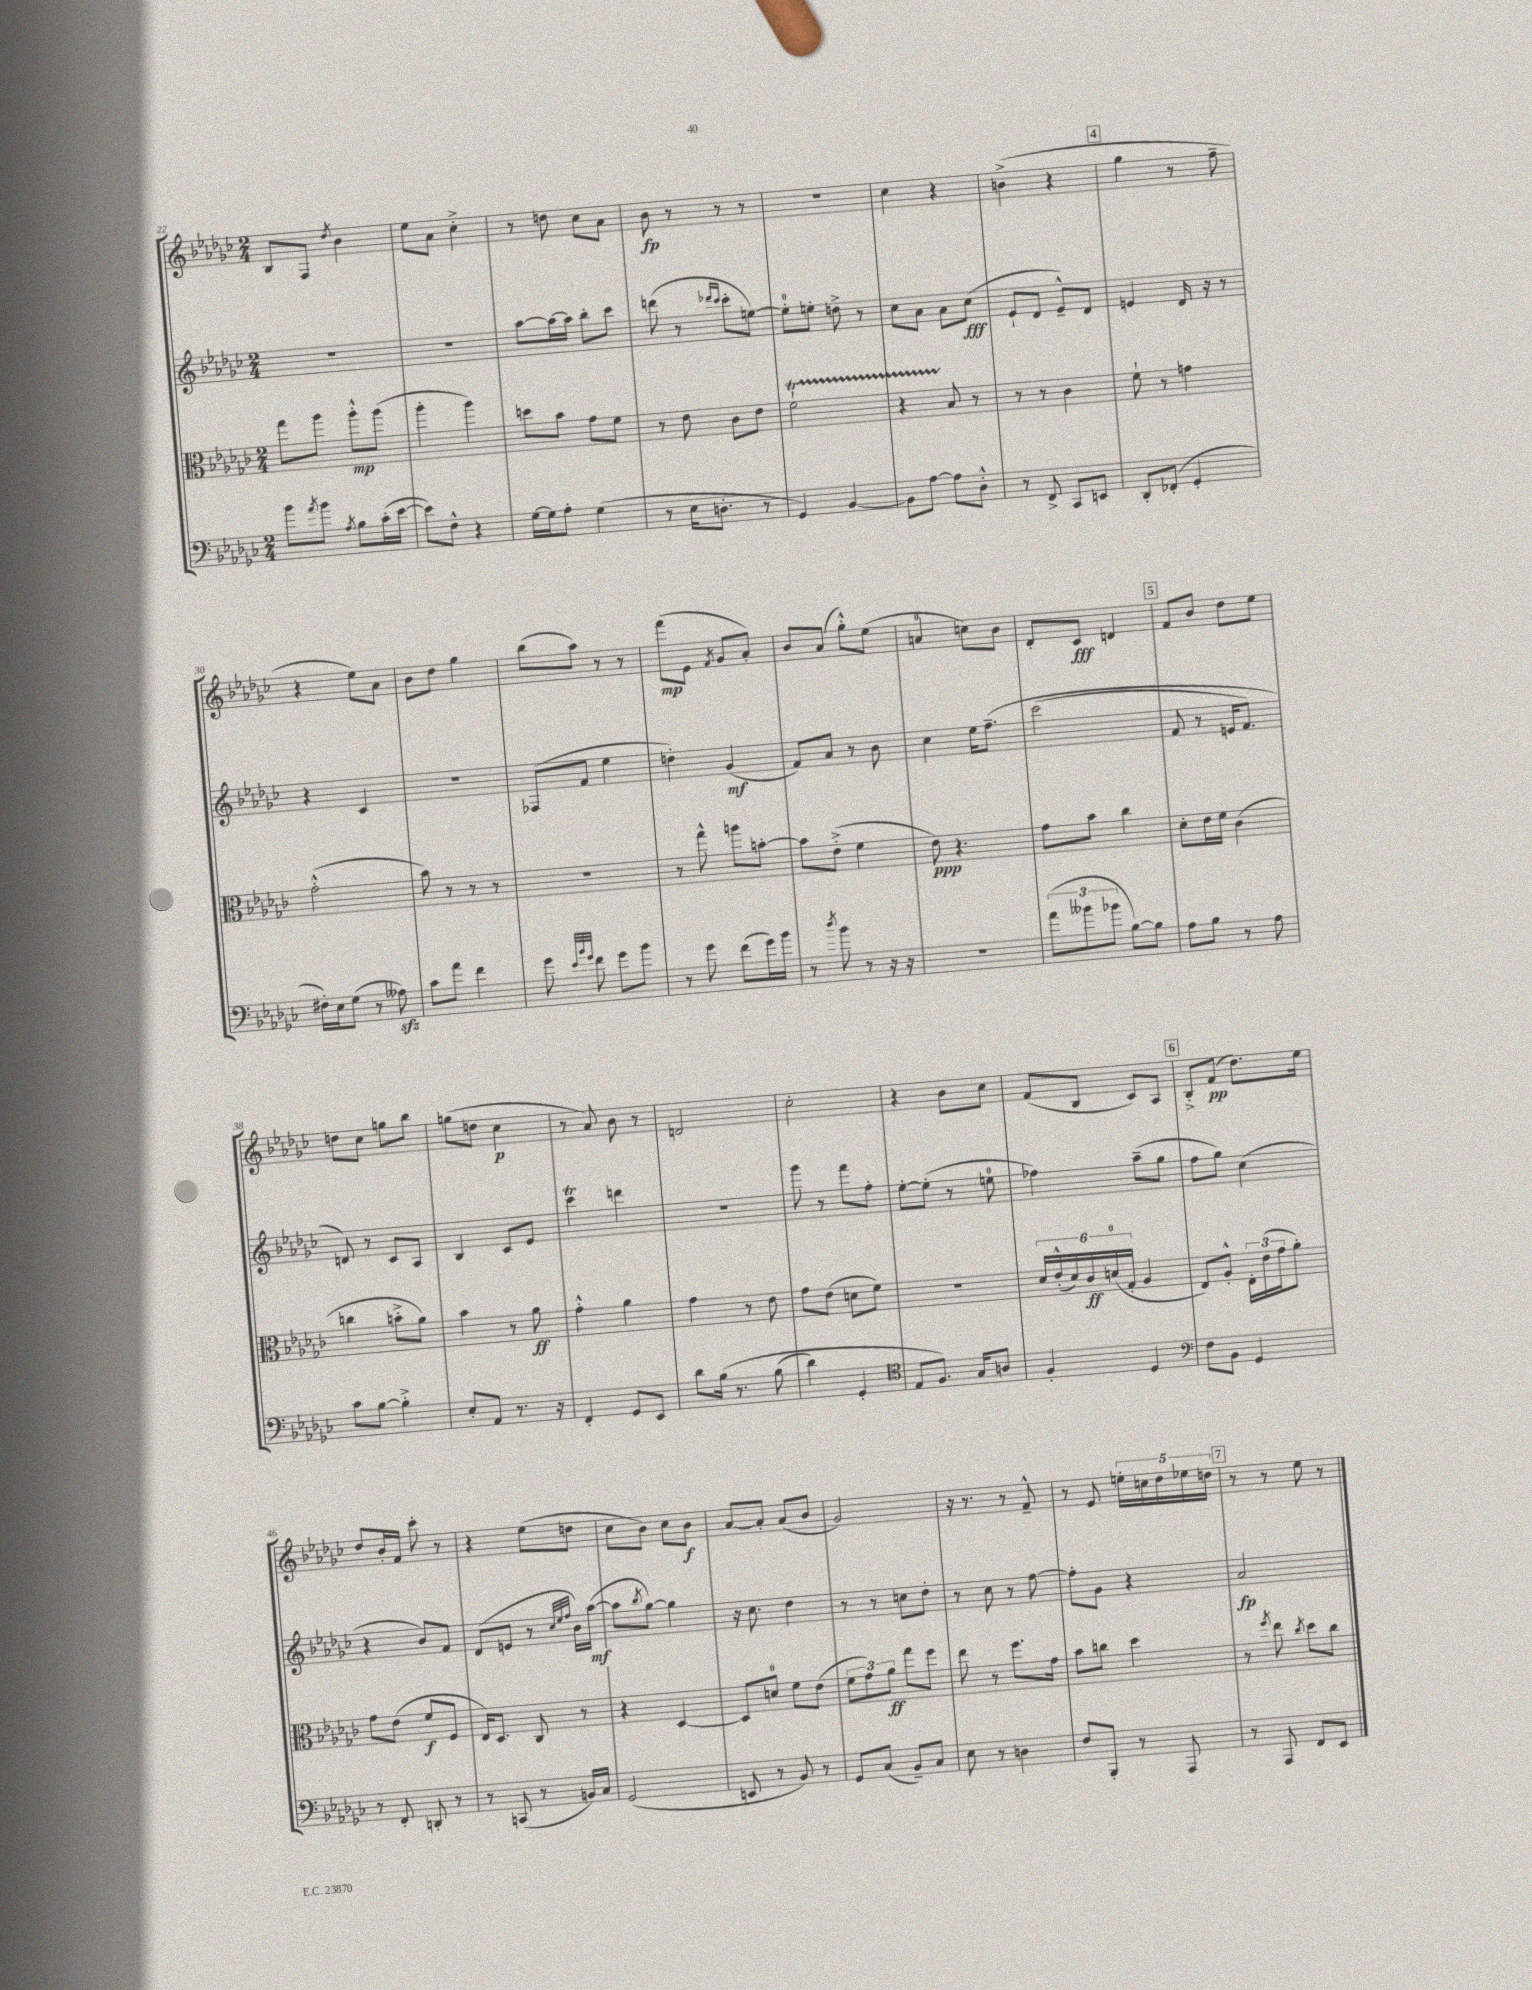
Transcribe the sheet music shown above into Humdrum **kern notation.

**kern	**kern	**dynam	**kern	**dynam	**kern	**dynam
*part4	*part3	*part3	*part2	*part2	*part1	*part1
*staff4	*staff3	*staff3	*staff2	*staff2	*staff1	*staff1
*clefF4	*clefC3	*	*clefG2	*	*clefG2	*
*k[b-e-a-d-g-c-]	*k[b-e-a-d-g-c-]	*	*k[b-e-a-d-g-c-]	*	*k[b-e-a-d-g-c-]	*
*M2/4	*M2/4	*	*M2/4	*	*M2/4	*
=22	=22	=22	=22	=22	=22	=22
8b-\L	8gg-\L	.	2r	.	8B-/L	.
8qa-/	.	.	.	.	.	.
8b-\J	8aa-\J	.	.	.	8F/J	.
8qA-/	.	.	.	.	8qdd-/	.
8B-\L	8aa-'^^\L	mp	.	.	4b-\	.
(16c-'\L	(8aa-\J	.	.	.	.	.
[16e-\JJ	.	.	.	.	.	.
=23	=23	=23	=23	=23	=23	=23
8e-\L])	4aa-'\	.	2r	.	8ee-\L	.
8F^^\J	.	.	.	.	8a-\J	.
4r	4aa-\)	.	.	.	4cc-'^\	.
=24	=24	=24	=24	=24	=24	=24
[16G-\LL	8ddn\L	.	[8aa-\L	.	8r	.
16G-\J]	.	.	.	.	.	.
8A-'\J	8b-\J	.	16aa-\L_	.	8ddn\	.
.	.	.	16aa-\JJ]	.	.	.
(4G-\	8g-\L	.	8bb-'\L	.	8cc-\L	.
.	8f\J	.	8ccc-\J	.	8a-\J	.
=25	=25	=25	=25	=25	=25	=25
8r	8r	.	(8dddn\	.	8b-\	fp
16E-\KL	8e-\	.	8r	.	8r	.
8.Dn'\J	.	.	.	.	.	.
.	.	.	16qqddd-X/LL	.	.	.
.	.	.	16qqccc-/JJ	.	.	.
.	8c-\L	.	8ccc-'\L	.	8r	.
8r	8e-\J	.	[8een\J)	.	8r	.
=26	=26	=26	=26	=26	=26	=26
4GG-/)	2ft`\	.	8ee'\L]	.	2r	.
.	.	.	8een'\J	.	.	.
[4BB-/	.	.	8ddn^\	.	.	.
.	.	.	8r	.	.	.
=27	=27	=27	=27	=27	=27	=27
8BB-\L]	4r	.	8cc-\L	.	4cc-\	.
[8A-\J	.	.	8a-\J	.	.	.
8A-\L]	8B-/	.	8a-\L	.	4r	.
8D-'^^\J	8r	.	(8cc-\J	fff	.	.
=28	=28	=28	=28	=28	=28	=28
8r	8r	.	8e-`/L	.	(4bn^\	.
8FF^/	8r	.	8d-/J	.	.	.
8CC-/L	4c-\	.	8e-~^^/L)	.	4r	.
8EEn/J	.	.	8d-/J	.	.	.
!!LO:REH:place=s1:t=4
=29	=29	=29	=29	=29	=29	=29
8DD-'/L	8f`\	.	4en/	.	4gg-\	.
(8FF-X'/J	8r	.	.	.	.	.
4GG-'/	4gn\	.	16d-/	.	8r	.
.	.	.	16r	.	.	.
.	.	.	8r	.	8ff~\	.
!!LO:LB:g=z
=30	=30	=30	=30	=30	=30	=30
16F#X'\LL)	(2g-'^^\	.	4r	.	4r	.
16E-\J	.	.	.	.	.	.
(8G-\J	.	.	.	.	.	.
8r	.	.	4c-/	.	8ee-\L)	.
8A--Xzz\)	.	.	.	.	8a-\J	.
=31	=31	=31	=31	=31	=31	=31
8c-\L	8b-\)	.	2r	.	8b-\L	.
8a-\J	8r	.	.	.	8dd-\J	.
4f\	8r	.	.	.	4gg-\	.
.	8r	.	.	.	.	.
=32	=32	=32	=32	=32	=32	=32
8g-\	2r	.	(8F-X/L	.	(8bb-\L	.
32qqe-/LLL	.	.	.	.	.	.
32qqb-/	.	.	.	.	.	.
32qqg-/JJJ	.	.	.	.	.	.
8f\	.	.	8f/J	.	8aa-\J)	.
8g-\L	.	.	4ee-\	.	8r	.
8b-\J	.	.	.	.	8r	.
=33	=33	=33	=33	=33	=33	=33
8r	8r	.	4ddn'\)	.	(8fff\L	mp
8g-\	8gg-^^\	.	.	.	8e-\J	.
.	.	.	.	.	8qf/	.
(8f\L	8aan\L	.	(4g-/	mf	8g-/L	.
16g-\L)	[8bn'\J	.	.	.	8a-'/J)	.
16b-\JJ	.	.	.	.	.	.
=34	=34	=34	=34	=34	=34	=34
8r	8b\L]	.	8f/L)	.	8b-/L	.
8qdd-/	.	.	.	.	.	.
8b-\	(8e-'^\J	.	8a-/J	.	(8a-/J	.
8r	4f\	.	8r	.	8gg-'^^\L)	.
16r	.	.	8b-\	.	(8ee-\J	.
16r	.	.	.	.	.	.
=35	=35	=35	=35	=35	=35	=35
2r	8e-\)	ppp	4cc-\	.	4an/	.
.	4.r	.	.	.	.	.
.	.	.	16ee-\KL	.	8ccn\L)	.
.	.	.	(8.ff~\J	.	.	.
.	.	.	.	.	8b-\J	.
=36	=36	=36	=36	=36	=36	=36
(12a-\L	8g-\L	.	(2ccc-\	.	8d-'/L	.
12b--X\	.	.	.	.	.	.
.	8b-\J	.	.	.	8c-/J	fff
12b-X\J	.	.	.	.	.	.
[8B-\L)	4cc-\	.	.	.	4dn/	.
8B-\J]	.	.	.	.	.	.
!!LO:REH:place=s1:t=5
=37	=37	=37	=37	=37	=37	=37
8A-\L	8d-'\L	.	8f/	.	8f/L	.
8B-\J	16e-\L	.	8r	.	8b-/J	.
.	16f\JJ	.	.	.	.	.
8r	(4c-\	.	16en/KL	.	8dd-\L	.
.	.	.	8.f/J)	.	.	.
8A-\	.	.	.	.	8ee-\J	.
!!LO:LB:g=z
=38	=38	=38	=38	=38	=38	=38
8c-\L	4ccn\	.	8dn/)	.	8ddn\L	.
[8B-\J	.	.	8r	.	8cc-\J	.
4B-'^\]	8bn'^\L	.	8c-/L	.	8ggn\L	.
.	8a-\J)	.	8A-/J	.	8bb-\J	.
=39	=39	=39	=39	=39	=39	=39
8E-'/L	4b-\	.	4B-/	.	(8ggn\L	.
8AA-/J	.	.	.	.	8ddn\J	.
8.r	8r	.	8c-/L	.	4cc-\	p
.	8a-\	ff	8e-/J	.	.	.
16r	.	.	.	.	.	.
=40	=40	=40	=40	=40	=40	=40
4FF'/	4g-'^^\	.	4ccc-T\	.	8r	.
.	.	.	.	.	8a-/)	.
8GG-/L	4a-\	.	4dddn\	.	8b-\	.
8EE-/J	.	.	.	.	8r	.
=41	=41	=41	=41	=41	=41	=41
8d-\L	4g-\	.	2r	.	2dn/	.
(16B-\Jk	.	.	.	.	.	.
8.r	.	.	.	.	.	.
.	8r	.	.	.	.	.
(8B-\	8e-\	.	.	.	.	.
=42	=42	=42	=42	=42	=42	=42
4d-\)	8g-\L	.	8ggg-\	.	2cc-'\	.
.	(8e-\J	.	8r	.	.	.
4GG-'/	8dn\L	.	8fff\L	.	.	.
.	8f\J)	.	8ff'\J	.	.	.
=43	=43	=43	=43	=43	=43	=43
*clefC4	*	*	*	*	*	*
8E-/L	2r	.	[8ee-'\L	.	4r	.
8.F/J)	.	.	(8ee-'\J]	.	.	.
.	.	.	8r	.	8b-\L	.
16G-/KL	.	.	.	.	.	.
8An/J	.	.	8een\	.	8cc-\J	.
=44	=44	=44	=44	=44	=44	=44
4F'/	24d-/LL	.	4ff-X\)	.	(8f/L	.
.	(24e-'^^/	.	.	.	.	.
.	24d-/)	.	.	.	.	.
.	24c-/	ff	.	.	8B-/J	.
.	(24dn/	.	.	.	.	.
.	24G-'/JJ	.	.	.	.	.
4D-/	4A-/	.	(8aa-~\L	.	8c-/L)	.
.	.	.	8gg-\J	.	8A-/J	.
!!LO:REH:place=s1:t=6
=45	=45	=45	=45	=45	=45	=45
*clefF4	*	*	*	*	*	*
8F\L	8E-/L)	.	8ff\L	.	8B-'^/L	.
8BB-\J	8A-'^^/J	.	8gg-\J)	.	(8f/J	pp
4GG-/	24E-'\LL	.	(4cc-\	.	8.dd-\L)	.
.	(24e-\	.	.	.	.	.
.	24g-\J	.	.	.	.	.
.	8a-'\J)	.	.	.	.	.
.	.	.	.	.	16ee-\Jk	.
!!LO:LB:g=z
=46	=46	=46	=46	=46	=46	=46
8r	8g-\L	.	4r	.	8dd-/L	.
8FF'/	(8e-\J	.	.	.	16b-'/L	.
.	.	.	.	.	16f/JJ	.
8DDn'/	8f/L	f	8b-/L)	.	8ccc-'\	.
8r	8F/J	.	8f/J	.	8r	.
=47	=47	=47	=47	=47	=47	=47
8r	16E-/KL)	.	(8d-/L	.	4r	.
.	8.D-/J	.	.	.	.	.
(8CCn/	.	.	8en/J	.	.	.
8r	8C-/	.	8r	.	(8ee-\L	.
.	.	.	32qqcc-/LLL	.	.	.
.	.	.	32qqee-/	.	.	.
.	.	.	32qqff/JJJ	.	.	.
16BBn/LL)	8r	.	16b-\LL)	.	8ddn\J	.
16C-/JJ	.	.	([16aa-\JJ	mf	.	.
=48	=48	=48	=48	=48	=48	=48
(2GG-/	4r	.	8aa-\L]	.	8cc-\L	.
.	.	.	8qbb-/	.	.	.
.	.	.	[8gg-\J)	.	8b-\J)	.
.	[4D-/	.	4gg-\]	.	8cc-\L	.
.	.	.	.	.	8b-\J	f
=49	=49	=49	=49	=49	=49	=49
8EEn/	8D-/L]	.	16r	.	[8a-/L	.
.	.	.	8.cc-\	.	.	.
8r	8dn/J	.	.	.	8a-'/J]	.
8BB-/)	8f\L	.	4dd-\	.	(8a-/L	.
8r	(8e-\J	.	.	.	8b-/J	.
=50	=50	=50	=50	=50	=50	=50
8GG-/L	12f\L	.	8r	.	2g-/)	.
.	12g-\)	.	.	.	.	.
(8C-/J	.	.	8r	.	.	.
.	12a-\J	ff	.	.	.	.
8BB-~/L)	8gg-\L	.	8ccn\L	.	.	.
8C-/J	8ff\J	.	8dd-'\J	.	.	.
=51	=51	=51	=51	=51	=51	=51
8E-\	8ee-\	.	8r	.	16r	.
.	.	.	.	.	8.r	.
8r	8r	.	8cc-\	.	.	.
4Dn\	8.ff\L	.	8r	.	8r	.
.	.	.	[8ff\	.	8f~^^/	.
.	16g-\Jk	.	.	.	.	.
=52	=52	=52	=52	=52	=52	=52
8F/L	8b-\L	.	8ff'\L]	.	8r	.
8BBB-'/J	8ccn\J	.	8g-\J	.	8e-/	.
8r	4dd-\	.	4r	.	20een'\LL	.
.	.	.	.	.	20ccn\	.
.	.	.	.	.	20dd-\	.
8AAA-/	.	.	.	.	.	.
.	.	.	.	.	20ee-X\	.
.	.	.	.	.	20ddn\JJ	.
!!LO:REH:place=s1:t=7
=53	=53	=53	=53	=53	=53	=53
8r	8r	.	2a-/	fp	8r	.
.	8qff/	.	.	.	.	.
8AAA-/	8ee-\	.	.	.	8r	.
.	8qcc-/	.	.	.	.	.
8FF/L	8dd-\L	.	.	.	8ee-\	.
8EE-/J	8cc-\J	.	.	.	8r	.
==	==	==	==	==	==	==
*-	*-	*-	*-	*-	*-	*-
